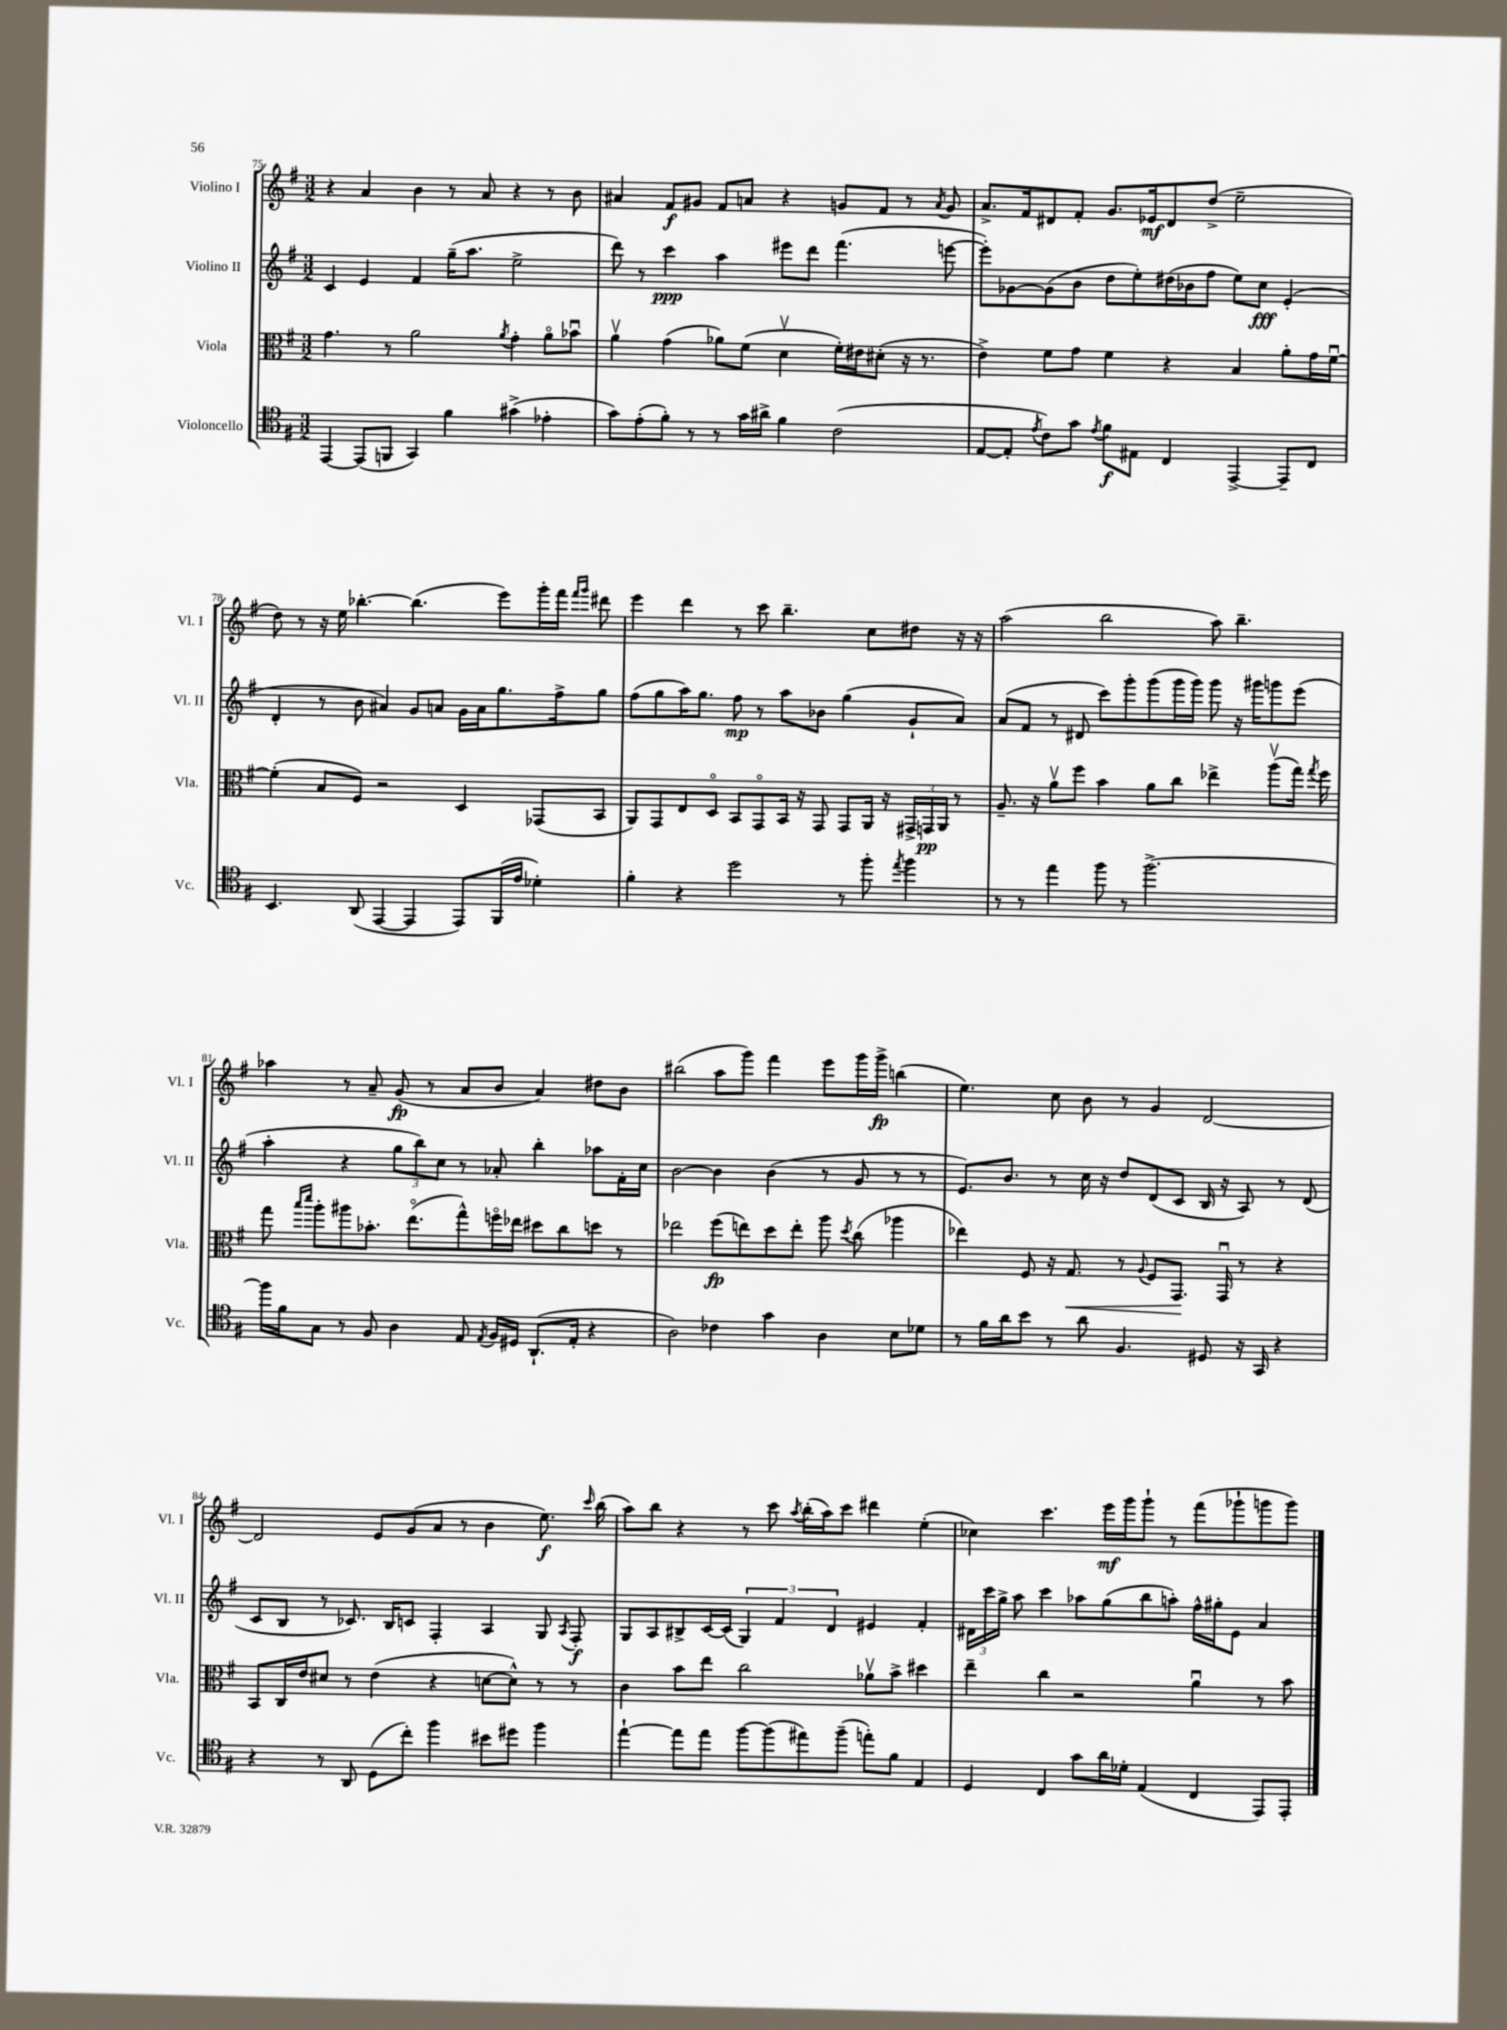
<<
\new StaffGroup <<
\new Staff = "s0" \with { instrumentName = "Violino I" shortInstrumentName = "Vl. I" } {
    \clef treble \key g \major \numericTimeSignature \time 3/2
    \autoBeamOff r4 a'4 b'4 r8 a'8 r4 r8 b'8 |
    ais'4 fis'8[\f gis'8] fis'8[ a'8] r4 g'8[ fis'8] r8 \acciaccatura { a'8 } g'8 |
    a'8.[-> fis'16 dis'8 fis'8]-. g'8.[ ees'16\mf dis'8 d''8]->( e''2-- |
    d''8) r8 r16 e''16 bes''4.~-. bes''4.( e'''8[) g'''16-. fis'''16] \grace { fis'''16[ g'''16] } dis'''8 |
    e'''4 d'''4 r8 c'''8 b''4.-- c''8[ dis''8] r16 r16 |
    a''2( b''2 a''8) b''4.-- |
    aes''4 r8 a'8-- g'8\fp( r8 a'8[ b'8] a'4) dis''8[ b'8] |
    bis''2( a''8[ g'''8]) fis'''4 e'''8[ g'''16 g'''16]->\fp b''4( |
    e''4.) c''8 b'8 r8 g'4 d'2~ |
    d'2 e'8[ g'8( a'8] r8 b'4 e''8.\f) \grace { c'''16 } b''16( |
    a''8[) b''8] r4 r8 c'''8 \acciaccatura { a''8 } b''16[-.( a''16) c'''8] dis'''4 e''4-.( |
    ces''4) c'''4. e'''16[\mf g'''16 g'''8]-! r8 fis'''8[( ges'''8-! g'''8 g'''8]) \bar "|." |
}
\new Staff = "s1" \with { instrumentName = "Violino II" shortInstrumentName = "Vl. II" } {
    \clef treble \key g \major \numericTimeSignature \time 3/2
    \autoBeamOff c'4 e'4 fis'4 g''16[--( a''8.] e''2-> |
    d'''8) r8 c'''4\ppp a''4 eis'''8[ d'''8] fis'''4.( e'''8~ |
    e'''8[-.) ges'8~ ges'8( b'8] d''8[ e''8-.) dis''16( bes'16 fis''8] e''8[) c''8]\fff e'4-.( |
    d'4-. r8 b'8 ais'4) g'8[ a'8] g'16[ a'16 g''8. fis''16-> g''8] |
    fis''8[( g''8 a''16) g''8.] fis''8\mp r8 a''8[ bes'8] g''4( g'8[-! a'8]) |
    a'8[( fis'8] r8 dis'8 c'''8[) g'''8-. g'''8( g'''16 g'''16]) g'''8 r16 gis'''16[ g'''8 e'''8]( |
    a''4-. r4 \tuplet 3/2 { g''8[ b''8) c''8] } r8 aes'8-. b''4-. aes''8[ fis'16-. c''16] |
    b'2~ b'4 b'4( r8 g'8 r8 r8 |
    e'8.[) b'8.] r8 c''16 r16 d''8[ d'8( c'8] b16 r16 a8) r8 d'8( |
    c'8[ b8] r8 ces'8.) b16[ c'8] fis4-. a4 g8 \acciaccatura { a8 } fis8-.\f |
    g8[ a8 bis8-> c'16~ c'16]( \tuplet 3/2 { g4) fis'4 d'4 } eis'4 fis'4-. |
    \tuplet 3/2 { dis'16[ c'''16 g''16]-> } a''8 c'''4 aes''8[ g''8( b''8 a''8]-.) fis''16[-^ gis''16-. e'8] a'4 \bar "|." |
}
\new Staff = "s2" \with { instrumentName = "Viola" shortInstrumentName = "Vla." } {
    \clef alto \key g \major \numericTimeSignature \time 3/2
    \autoBeamOff g'4. r8 a'2 \acciaccatura { a'8 } g'4-. a'8[\flageolet bes'8]\downbow |
    a'4\upbow g'4( aes'8[) fis'8]( d'4\upbow fis'16[-.) eis'16 dis'8]-.( r16 r8. |
    e'4->) fis'8[ g'8] fis'4 r4 b4 a'8[-. g'16 fis'16]~\downbow |
    fis'4-.( b8[ fis8]) r2 d4 ges,8[( b,8] |
    a,8[) g,8 e8 d8]\flageolet b,8[ g,8\flageolet b,16] r16 g,8 g,8[ a,16] r16 \tuplet 3/2 { gis,16[-> g,16\pp a,16] } r8 |
    a8.-- r16 a'8[\upbow fis''8] b'4 a'8[ c''8] ees''4-> a''8[\upbow( g''16]) \acciaccatura { g''8 } fis''16 |
    g''8 \grace { b''16[ d'''16] } a''8[-. ais''8 bes'8.]-. e''8.[\flageolet( g''8-^) f''16\flageolet ees''16] dis''8[ c''8 d''8] r8 |
    ees''2 fis''8[\fp( e''8) d''8 e''8]-. a''8 \acciaccatura { d''8 } c''8( aes''4 |
    ees''4) fis8 r16 g8.\< r8 \appoggiatura { a8 } fis8[ g,8.]\! g,16\downbow r8 r4 |
    b,8[ c16 e'16 dis'8] r8 e'4( r4 d'8[~ d'8]-^) r8 r8 |
    c'4 b'8[ e''8] c''2 aes'8[\upbow b'8]-> dis''4 |
    e''4-- c''4 r2 a'4\downbow r8 b'8 \bar "|." |
}
\new Staff = "s3" \with { instrumentName = "Violoncello" shortInstrumentName = "Vc." } {
    \clef tenor \key g \major \numericTimeSignature \time 3/2
    \autoBeamOff e,4~ e,8[( f,8] g,4) fis'4 gis'4->( ees'4-. |
    g'8[) e'8-.( fis'8]-.) r8 r8 g'16[ ais'16]-> fis'4 c'2( |
    e8[~ e8]-. \acciaccatura { e'8 } c'8[) g'8] \acciaccatura { e'8 } fis'8[\f eis8] c4 e,4~-> e,8[-- c8] |
    b,4. a,8( e,4~ e,4 e,8[) fis,16( e'16] des'4-.) |
    fis'4-. r4 d''2 r8 fis''8-. \acciaccatura { e''8 } fis''4 |
    r8 r8 e''4 fis''8 r8 fis''2.~-> |
    fis''16[ fis'16 g8] r8 fis8 a4 e8 \acciaccatura { e8 } fis16[ dis16] a,8.[-!( e16]-. r4 |
    a2) ces'4 g'4 a4 b8[ des'8] |
    r8 fis'16[ a'16 b'8] r8 a'8 fis4. dis8 r16 g,16 r4 |
    r4 r8 a,8 d8[( c''8]-.) fis''4 bis'8[ dis''8] fis''4 |
    e''4~-! e''8[ e''8] fis''8[~ fis''8( eis''8) fis''8]--( e''8[-.) fis'8] e4 |
    d4 c4 g'8[ a'16 des'16]-. e4( c4 e,8[) e,8]-. \bar "|." |
}
>>
>>
\layout { \context { \Score currentBarNumber = #75 } }
